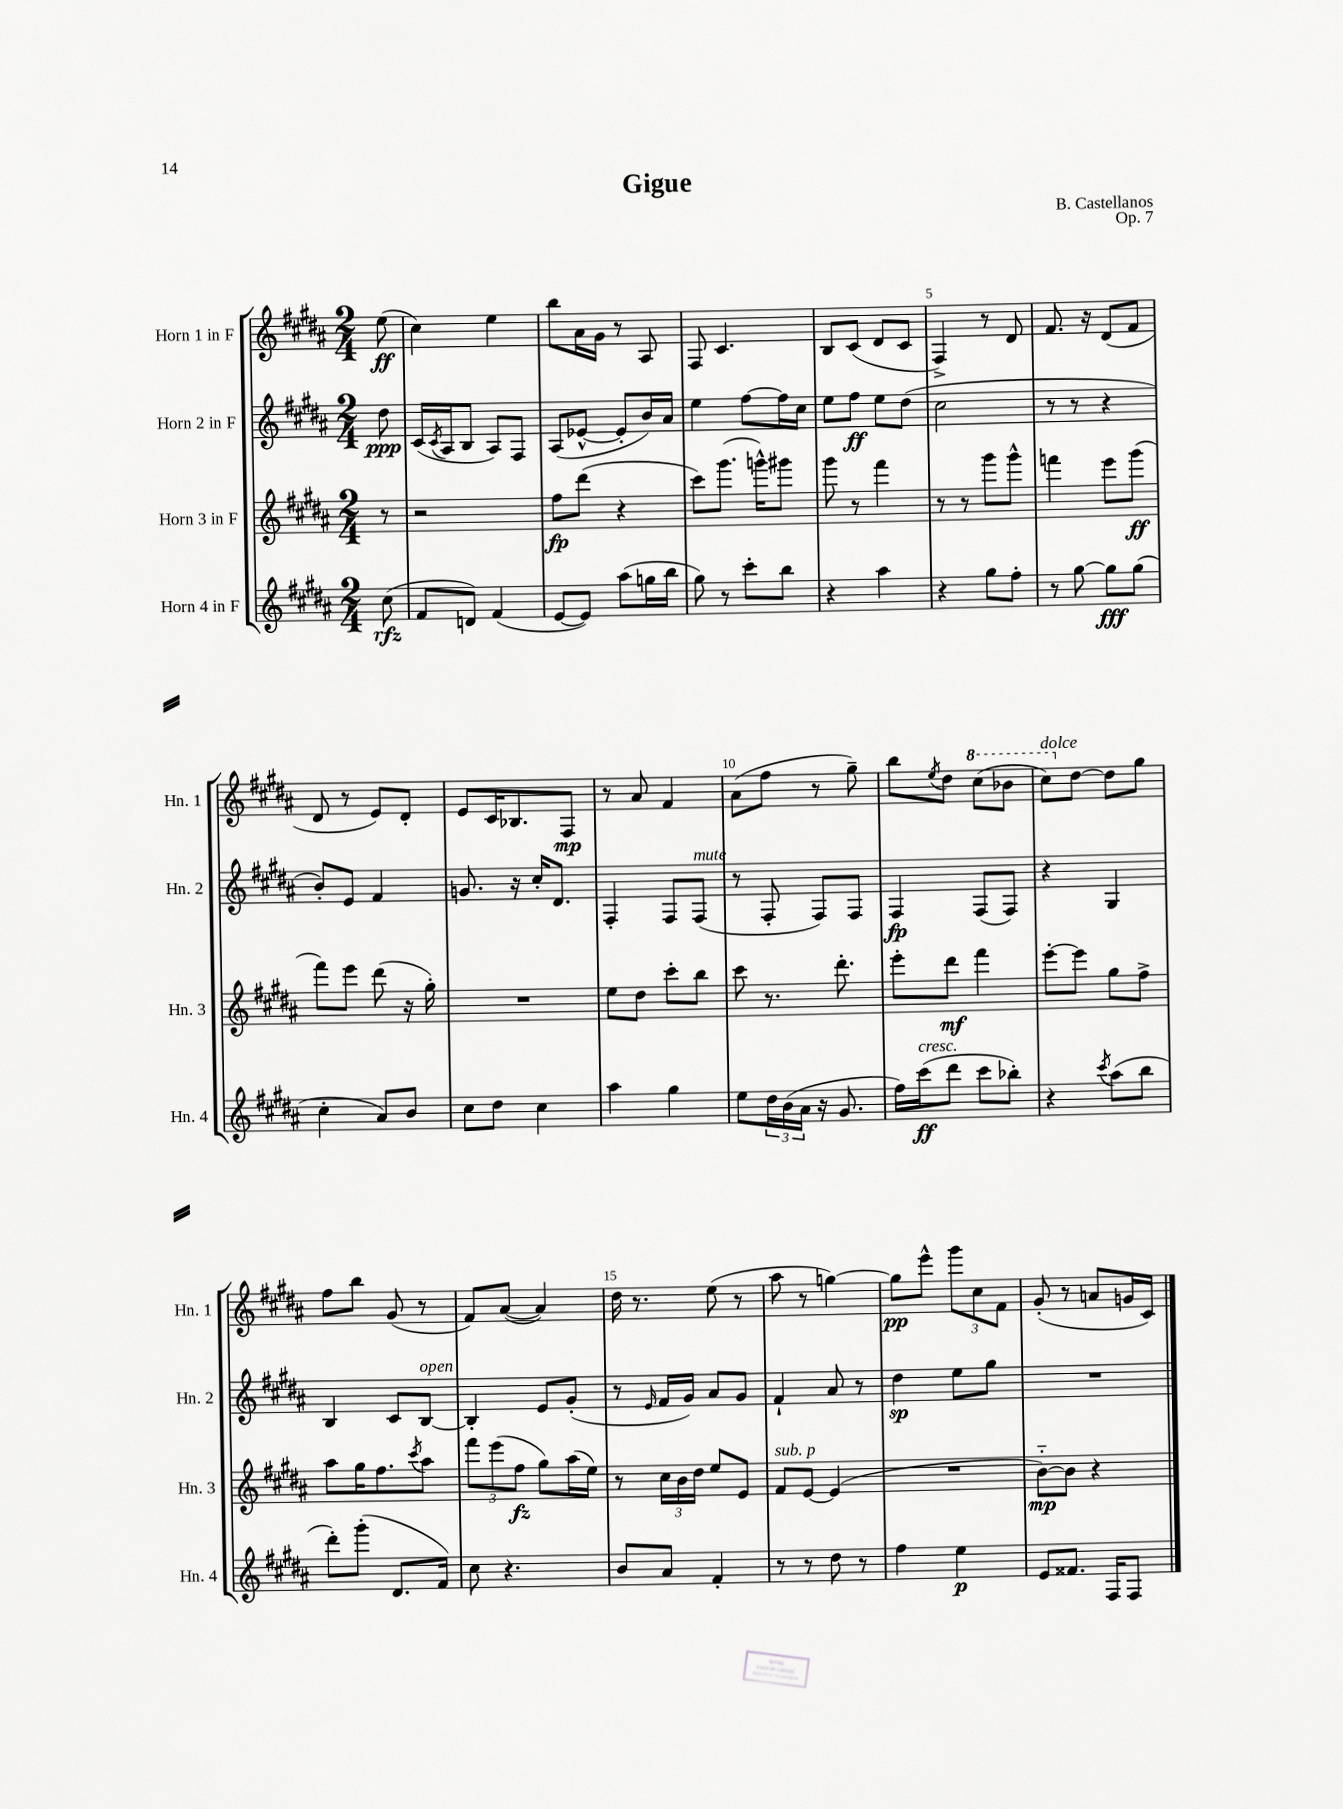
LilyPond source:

\header { title = "Gigue" composer = "B. Castellanos" opus = "Op. 7" }
<<
\new StaffGroup <<
\new Staff = "s0" \with { instrumentName = "Horn 1 in F" shortInstrumentName = "Hn. 1" } {
    \clef treble \key b \major \numericTimeSignature \time 2/4 \partial 8
    e''8\ff( |
    cis''4) e''4 |
    b''8 ais'16 gis'16 r8 ais8 |
    fis8 cis'4. |
    b8 cis'8( dis'8 cis'8 |
    fis4->) r8 dis'8 |
    fis'8. r16 dis'8( fis'8 |
    dis'8 r8 e'8) dis'8-. |
    e'8 cis'16 bes8. fis8\mp |
    r8 ais'8 fis'4 |
    ais'8( fis''8 r8 gis''8--) |
    b''8 \acciaccatura { e''8 } dis''8 \ottava #1 cis'''8( bes''8 |
    cis'''8^\markup { \italic "dolce" }) \ottava #0 dis''8~ dis''8 gis''8 |
    fis''8 b''8 gis'8( r8 |
    fis'8) ais'8~( ais'4) |
    dis''16 r8. e''8( r8 |
    ais''8 r8 g''4~) |
    g''8\pp e'''8-^ \tuplet 3/2 { gis'''8 cis''8 fis'8 } |
    gis'8-.( r8 a'8 g'16 cis'16) \bar "|." |
}
\new Staff = "s1" \with { instrumentName = "Horn 2 in F" shortInstrumentName = "Hn. 2" } {
    \clef treble \key b \major \numericTimeSignature \time 2/4 \partial 8
    dis''8\ppp |
    cis'16( \acciaccatura { cis'8 } ais16 b8 ais8) fis8 |
    ais8( ees'8~-^ ees'8-. b'16) ais'16 |
    e''4 fis''8~ fis''16 cis''16 |
    e''8 fis''8\ff e''8 dis''8( |
    cis''2 |
    r8 r8 r4 |
    b'8-.) e'8 fis'4 |
    g'8. r16 cis''16-. dis'8. |
    fis4-. fis8 fis8^\markup { \italic "mute" }( |
    r8 fis8-. fis8) fis8 |
    fis4\fp fis8( fis8) |
    r4 gis4 |
    b4 cis'8 b8~^\markup { \italic "open" } |
    b4-. e'8 gis'8-.( |
    r8 \grace { e'16 } fis'16 gis'16) ais'8 gis'8 |
    fis'4-! ais'8 r8 |
    dis''4\sp e''8 gis''8 |
    R2 \bar "|." |
}
\new Staff = "s2" \with { instrumentName = "Horn 3 in F" shortInstrumentName = "Hn. 3" } {
    \clef treble \key b \major \numericTimeSignature \time 2/4 \partial 8
    r8 |
    r2 |
    fis''8\fp dis'''8( r4 |
    cis'''8) gis'''8.( g'''16-^) gis'''8 |
    gis'''8 r8 fis'''4 |
    r8 r8 gis'''8 gis'''8-^ |
    f'''4 e'''8 gis'''8\ff( |
    fis'''8) e'''8 dis'''8( r16 gis''16-.) |
    R2 |
    e''8 dis''8 cis'''8-. b''8 |
    cis'''8 r8. dis'''8.-. |
    e'''8-. dis'''8\mf fis'''4 |
    e'''8~-. e'''8 gis''8 fis''8-> |
    ais''8 gis''16 fis''8. \acciaccatura { cis'''8 } ais''8 |
    \tuplet 3/2 { fis'''8 e'''8( fis''8\fz } gis''8) ais''16( e''16) |
    r8 \tuplet 3/2 { cis''16 b'16 dis''16 } e''8 e'8 |
    fis'8^\markup { \italic "sub. p" } e'8~ e'4( |
    R2 |
    b'8~-_\mp) b'8 r4 \bar "|." |
}
\new Staff = "s3" \with { instrumentName = "Horn 4 in F" shortInstrumentName = "Hn. 4" } {
    \clef treble \key b \major \numericTimeSignature \time 2/4 \partial 8
    cis''8\rfz( |
    fis'8 d'8) fis'4( |
    e'8~ e'8) ais''8( g''16 b''16 |
    gis''8) r8 cis'''8-. b''8 |
    r4 ais''4 |
    r4 gis''8 fis''8-. |
    r8 gis''8~ gis''8\fff gis''8( |
    cis''4-. ais'8) b'8 |
    cis''8 dis''8 cis''4 |
    ais''4 gis''4 |
    e''8 \tuplet 3/2 { dis''16 b'16( ais'16 } r16 gis'8. |
    fis''16) cis'''16\ff^\markup { \italic "cresc." }( dis'''8 cis'''8 bes''8-.) |
    r4 \acciaccatura { cis'''8 } ais''8( b''8 |
    dis'''8-.) gis'''8-.( dis'8. fis'16) |
    cis''8 r4. |
    b'8 ais'8 fis'4-. |
    r8 r8 dis''8 r8 |
    fis''4 e''4\p |
    e'8 fisis'8. fis16 fis8 \bar "|." |
}
>>
>>
\layout { \context { \Score \override BarNumber.break-visibility = ##(#f #t #t) barNumberVisibility = #(every-nth-bar-number-visible 5) } }
